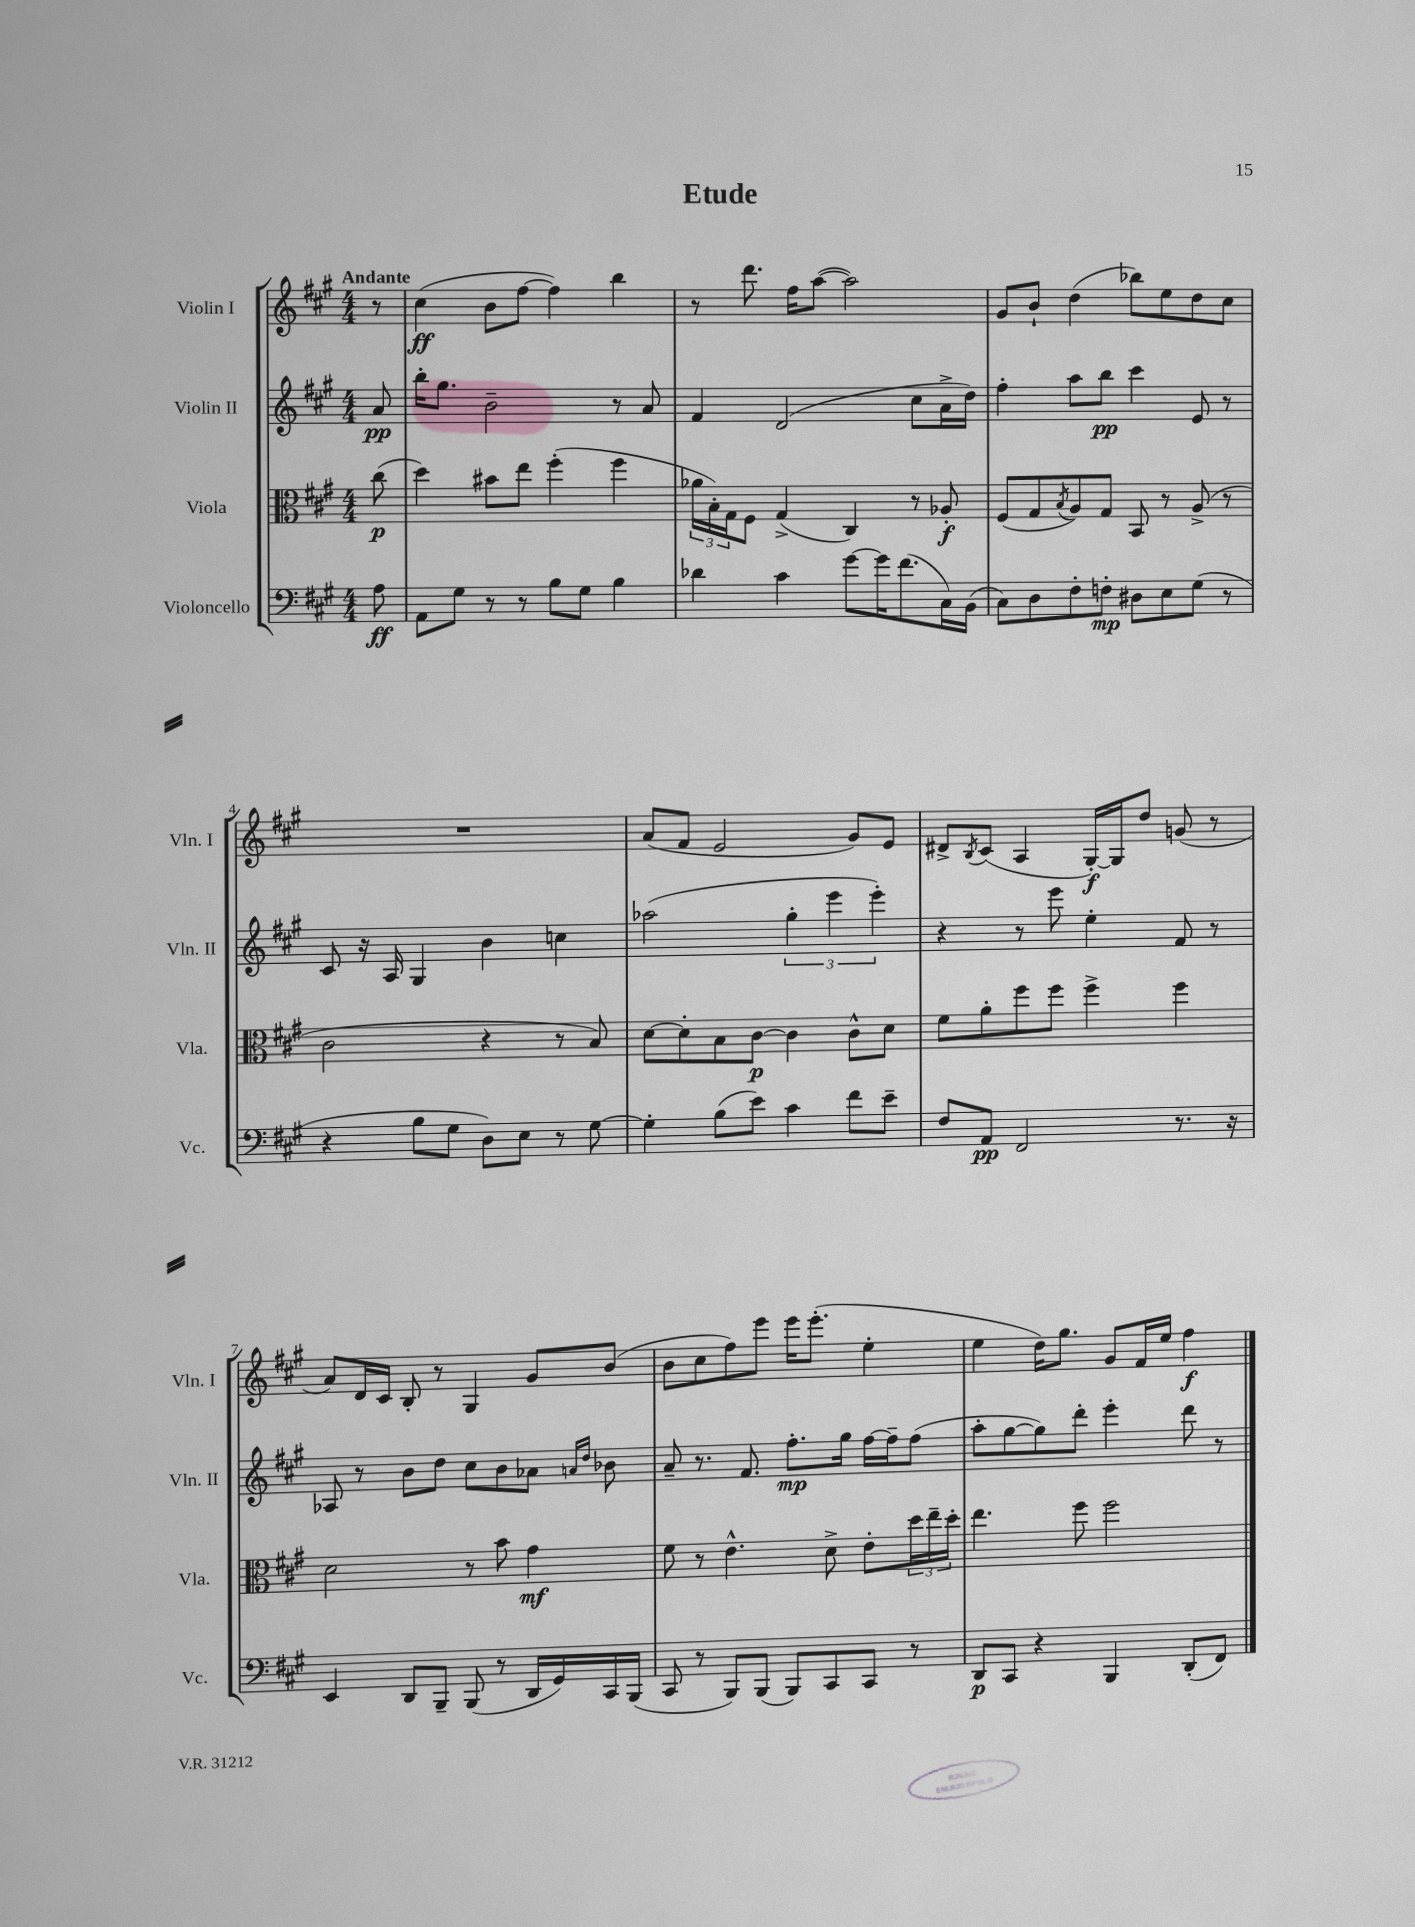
\header { title = "Etude" }
<<
\new StaffGroup <<
\new Staff = "s0" \with { instrumentName = "Violin I" shortInstrumentName = "Vln. I" } {
    \clef treble \key a \major \numericTimeSignature \time 4/4 \partial 8 \tempo "Andante"
    r8 |
    cis''4\ff( b'8 fis''8~ fis''4) b''4 |
    r8 d'''8. fis''16 a''8~( a''2) |
    gis'8 b'8-! d''4( bes''8) e''8 d''8 cis''8 |
    R1 |
    a'8( fis'8 e'2 gis'8) e'8 |
    dis'8-> \acciaccatura { b8 } cis'8( a4 gis16~-.\f) gis16 d''8 g'8( r8 |
    a'8) d'16 cis'16 b8-. r8 gis4 gis'8 b'8( |
    b'8 cis''8 fis''8) e'''8 e'''16 e'''8.-.( e''4-. |
    e''4 d''16) gis''8. gis'8 fis'16 e''16 fis''4\f \bar "|." |
}
\new Staff = "s1" \with { instrumentName = "Violin II" shortInstrumentName = "Vln. II" } {
    \clef treble \key a \major \numericTimeSignature \time 4/4 \partial 8
    a'8\pp |
    b''16-. gis''8. b'2-- r8 a'8 |
    fis'4 d'2( cis''8 a'16-> d''16) |
    fis''4-. a''8 b''8\pp cis'''4 e'8 r8 |
    cis'8 r16 a16 gis4 b'4 c''4 |
    aes''2( \tuplet 3/2 { gis''4-. e'''4 e'''4-.) } |
    r4 r8 e'''8 e''4-. fis'8 r8 |
    aes8 r8 b'8 d''8 cis''8 b'8 aes'8 \grace { a'16 d''16 } bes'8 |
    a'8-- r8. fis'8. fis''8.-.\mp gis''16 fis''16~ fis''16-- fis''8( |
    a''8-. gis''8~ gis''8) d'''8-. e'''4-. d'''8 r8 \bar "|." |
}
\new Staff = "s2" \with { instrumentName = "Viola" shortInstrumentName = "Vla." } {
    \clef alto \key a \major \numericTimeSignature \time 4/4 \partial 8
    cis''8\p( |
    d''4) bis'8 e''8 fis''4-.( fis''4 |
    \tuplet 3/2 { aes'16 b16-.) gis16 } fis8 gis4->( cis4) r8 aes8-.\f |
    fis8( gis8 \acciaccatura { b8 } a8) gis8 b,8 r8 a8->( r8 |
    cis'2 r4 r8 b8) |
    d'8~ d'8-. b8 cis'8~\p cis'4 cis'8-^ d'8 |
    fis'8 a'8-. fis''8 fis''8 fis''4-> fis''4 |
    d'2 r8 b'8 gis'4\mf |
    fis'8 r8 e'4.-^ d'8-> e'8-. \tuplet 3/2 { d''16 e''16-- d''16-. } |
    e''4. fis''8 fis''2 \bar "|." |
}
\new Staff = "s3" \with { instrumentName = "Violoncello" shortInstrumentName = "Vc." } {
    \clef bass \key a \major \numericTimeSignature \time 4/4 \partial 8
    a8\ff |
    a,8 gis8 r8 r8 b8 gis8 b4 |
    des'4 cis'4 gis'8~ gis'16 fis'8.( cis16) b,16( |
    cis8) d8 fis8-. f8-.\mp dis8 e8 gis8( r8 |
    r4 b8 gis8 d8) e8 r8 gis8~ |
    gis4-. b8( e'8) cis'4 fis'8 e'8-- |
    fis8 a,8\pp fis,2 r8. r16 |
    e,4 d,8 b,,8-- b,,8( r8 d,16 gis,16) cis,16 b,,16( |
    cis,8 r8 b,,8) b,,8( b,,8) cis,8 cis,8 r8 |
    d,8\p cis,8 r4 b,,4 d,8-.( fis,8) \bar "|." |
}
>>
>>
